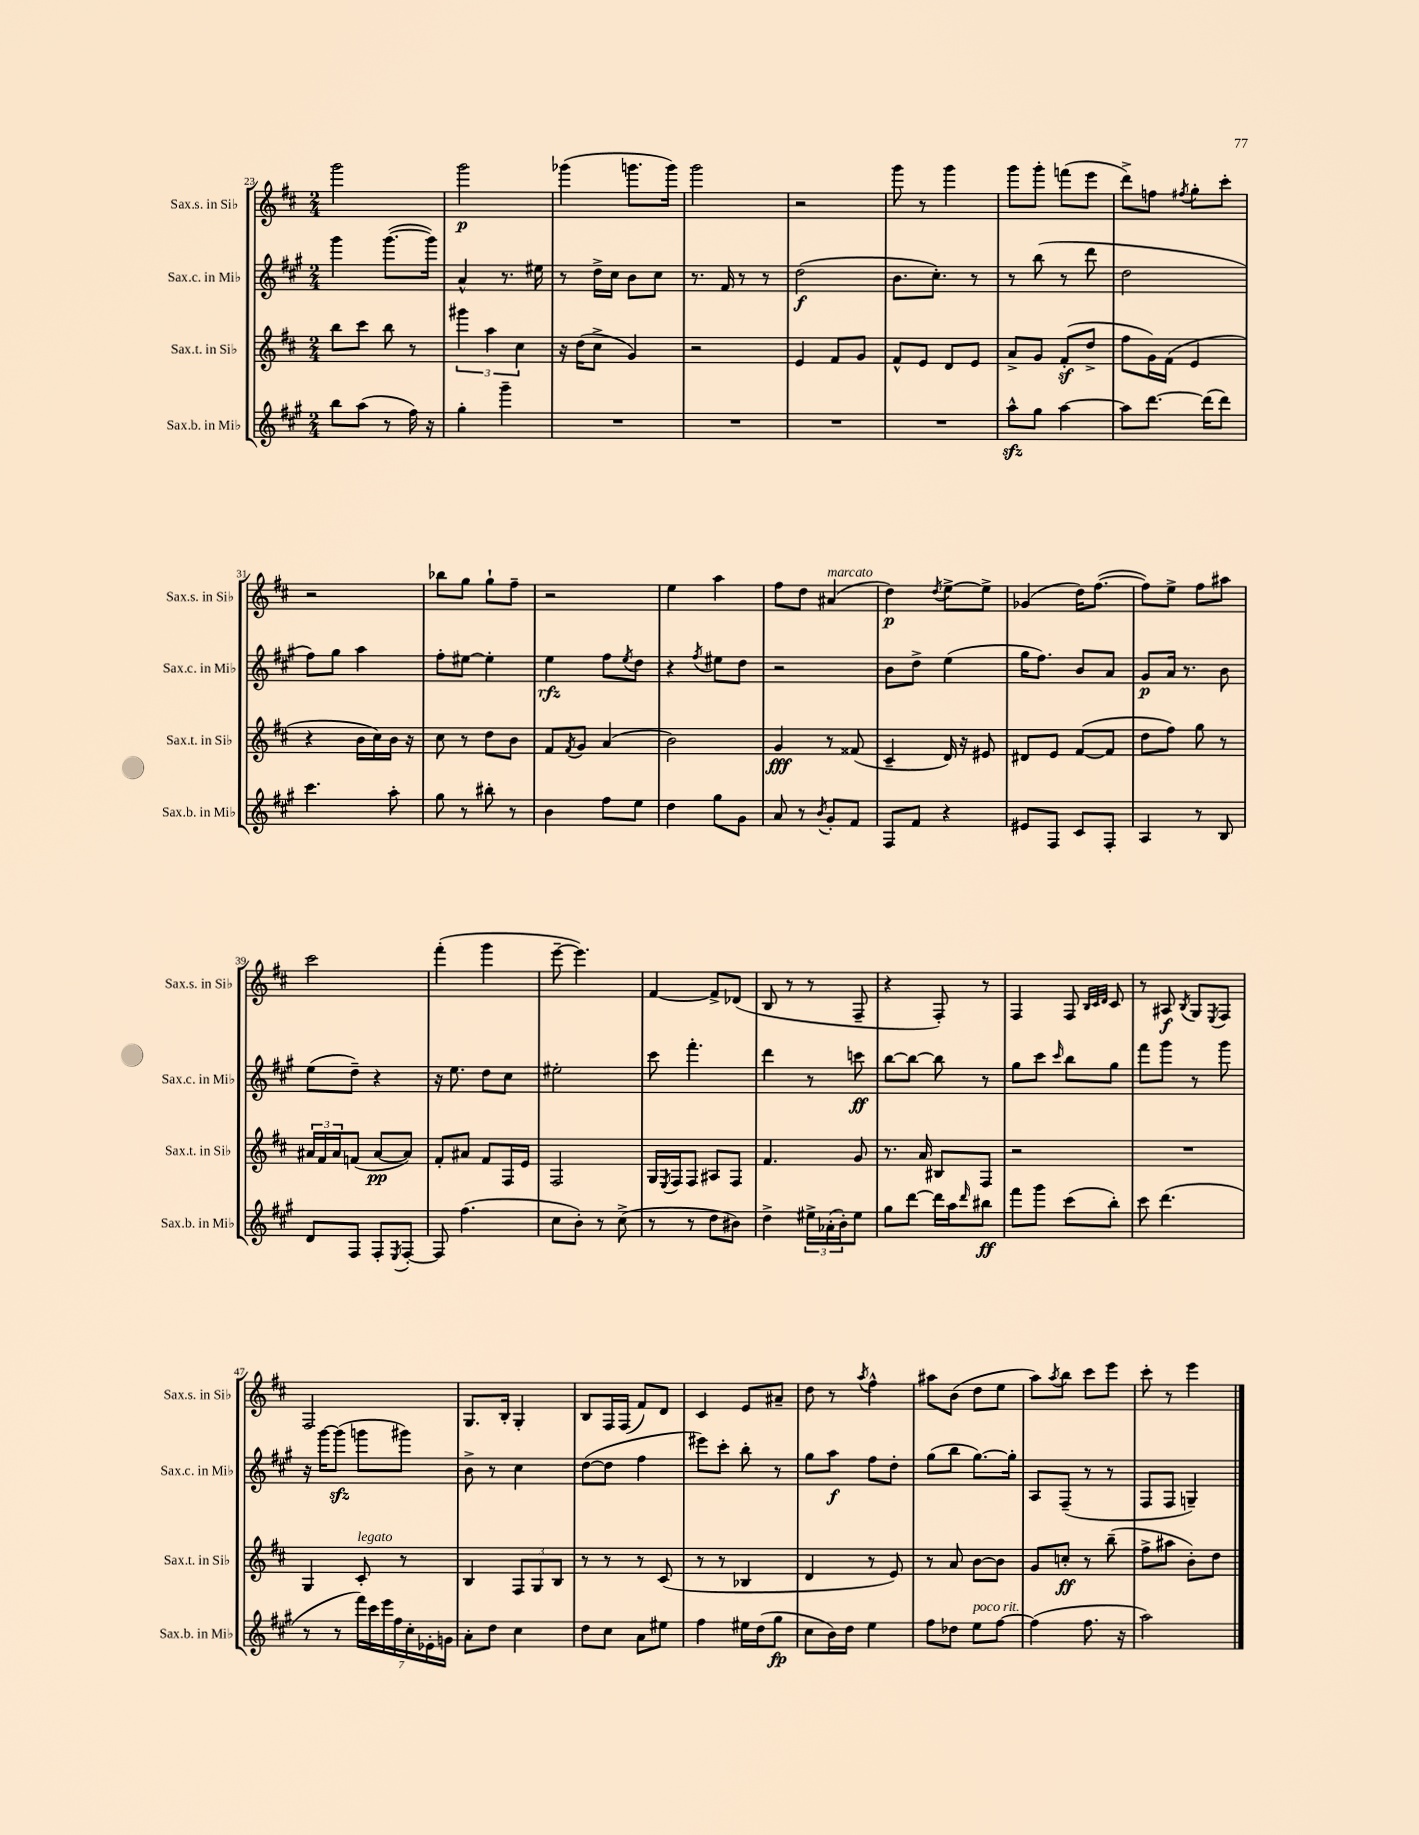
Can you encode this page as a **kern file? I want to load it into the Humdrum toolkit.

**kern	**kern	**kern	**kern
*staff4	*staff3	*staff2	*staff1
*clefG2	*clefG2	*clefG2	*clefG2
*k[f#c#g#]	*k[f#c#]	*k[f#c#g#]	*k[f#c#]
*M2/4	*M2/4	*M2/4	*M2/4
8bb\L	8bb\L	4ggg#\	2ggg\
(8aa\J	8ccc#\J	.	.
8r	8bb\	([8.ggg#\L	.
16ff#\)	8r	.	.
16r	.	16ggg#\]Jk)	.
=	=	=	=
4gg#'\	6ggg#\	4a^^/	2ggg\
.	6aa\	.	.
4ggg#~\	.	8.r	.
.	6cc#\	.	.
.	.	16ee#\	.
=	=	=	=
2r	16r	8r	(4ggg-\
.	(16dd\LK	.	.
.	8cc#^\J	16dd^\LL	.
.	.	16cc#\JJ	.
.	4g/)	8b\L	8.ggg\L
.	.	8cc#\J	.
.	.	.	16ggg\Jk)
=	=	=	=
2r	2r	8.r	2ggg\
.	.	16f#/	.
.	.	8r	.
.	.	8r	.
=	=	=	=
2r	4e/	(2dd\	2r
.	8f#/L	.	.
.	8g/J	.	.
=	=	=	=
2r	8f#^^/L	8.b\L	8ggg\
.	8e/J	.	8r
.	.	8.cc#'\J)	.
.	8d/L	.	4ggg\
.	8e/J	8r	.
=	=	=	=
8aa^^\L	8a^/L	8r	8ggg\L
8gg#\J	8g/J	(8bb\	8ggg'\J
[4aa\	(8f#'/L	8r	(8fff\L
.	8dd^/J	8ddd\	8eee\J
=	=	=	=
8aa\]L	8ff#\L	2dd\	8ddd^\L)
[8.ddd\J	16g\L)	.	8ff\J
.	(16f#\JJ	.	.
.	.	.	8qff#/
.	4e/	.	8gg'\L
(16ddd\]LK	.	.	.
8ddd\J)	.	.	8ccc#'\J
=	=	=	=
4.ccc#\	4r	8ff#\L)	2r
.	.	8gg#\J	.
.	16b\LL	4aa\	.
.	16cc#\)	.	.
8aa'\	16b\JJ	.	.
.	16r	.	.
=	=	=	=
8gg#\	8cc#\	8ff#'\L	8bb-\L
8r	8r	[8ee#\J	8gg\J
8bb#'\	8dd\L	4ee#'\]	8gg`\L
8r	8b\J	.	8ff#~\J
=	=	=	=
4b\	8f#/L	4ee\	2r
.	8qf#/	.	.
.	8g/J	.	.
8ff#\L	(4a/	8ff#\L	.
.	.	8qee/	.
8ee\J	.	8dd\J	.
=	=	=	=
4dd\	2b\)	4r	4ee\
.	.	8qff#/	.
8gg#\L	.	8ee#\L	4aa\
8g#\J	.	8dd\J	.
=	=	=	=
8a/	4g/	2r	8ff#\L
8r	.	.	8dd\J
8qb/	.	.	.
8g#'/L	8r	.	(4a#/
8f#/J	(8f##/	.	.
=	=	=	=
8F#/L	4c#~/	8b\L	4dd\)
8f#/J	.	8dd^\J	.
.	.	.	8qdd/
4r	16d/)	(4ee\	[8ee^\L
.	16r	.	.
.	8e#/	.	8ee^\]J
=	=	=	=
8e#/L	8d#/L	16gg#\LK	(4g-/
.	.	8.ff#\J)	.
8F#/J	8e/J	.	.
8c#/L	([8f#/L	8b/L	16dd\LK)
.	.	.	([8.ff#\J
8F#'/J	8f#/]J	8a/J	.
=	=	=	=
4A/	8dd\L	8g#/L	8ff#\]L)
.	8ff#\J)	16a/Jk	8ee^\J
.	.	8.r	.
8r	8gg\	.	8ff#\L
8B/	8r	8b\	8aa#\J
=	=	=	=
8d/L	24a#/LL	(8ee\L	2ccc#\
.	24f#/	.	.
.	24a#/J	.	.
8F#/J	(8f/J	8dd~\J)	.
8F#'/L	[8a#/L	4r	.
8qE/	.	.	.
[8F#'/J	8a#/]J)	.	.
=	=	=	=
8F#/]	8f#'/L	16r	(4fff#'\
.	.	8.ee\	.
(4.ff#\	8a#/J	.	.
.	8f#/L	8dd\L	4ggg\
.	16F#/L	8cc#\J	.
.	16e/JJ	.	.
=	=	=	=
8cc#\L	2F#/	2ee#'\	[8eee~\
8b'\J)	.	.	4.eee\])
8r	.	.	.
(8cc#^\	.	.	.
=	=	=	=
8r	16G/LL	8ccc#\	[4f#/
.	8qE/	.	.
.	16F#/J	.	.
8r	8F#/J	4.fff#'\	.
8dd\L	8A#/L	.	8f#^/]L
8b#\J)	8F#/J	.	(8d-/J
=	=	=	=
4dd^\	4.f#/	4ddd\	8B/
.	.	.	8r
24ee#^\LL	.	8r	8r
(24a-'\	.	.	.
24b'\J)	.	.	.
8ee#\J	8g/	8ccc\	8F#~/
=	=	=	=
8gg#\L	8.r	[8bb\L	4r
[8ddd\J	.	8bb\_J	.
.	16a/	.	.
16ddd\]LL	8B#/L	8bb\]	8F#'/)
16aa\J	.	.	.
16qqddd/	.	.	.
8bb#\J	8F#/J	8r	8r
=	=	=	=
8fff#\L	2r	8gg#\L	4F#/
8ggg#\J	.	8ccc#\J	.
.	.	16qqccc#/	.
(8ccc#\L	.	8bb\L	8F#/
.	.	.	32qqB/LLL
.	.	.	32qqc#/
.	.	.	32qqd/JJJ
8bb'\J)	.	8gg#\J	8c#/
=	=	=	=
8ccc#\	2r	8fff#\L	8r
(4.ddd\	.	8ggg#\J	8A#/
.	.	.	8qB/
.	.	8r	8G/L
.	.	.	8qE/
.	.	8ggg#\	8F#/J
=	=	=	=
8r	4G/	16r	2F#/
.	.	[16ggg#\LK	.
8r	.	(8ggg#\]J	.
28fff#\LL)	8c#'/	8ggg\L	.
28ccc#\	.	.	.
28eee\	.	.	.
28ff#\	.	.	.
.	8r	8ggg#\J)	.
28cc#'\	.	.	.
28e-'\	.	.	.
28g\JJ	.	.	.
=	=	=	=
8a'\L	4B/	8b^\	8.G/L
8dd\J	.	8r	.
.	.	.	16B'/Jk
4cc#\	12F#/L	4cc#\	4G'/
.	12G/	.	.
.	12B/J	.	.
=	=	=	=
8dd\L	8r	([8dd\L	8B/L
8cc#\J	8r	8dd\]J	16F#/L
.	.	.	(16F#/JJ
8a\L	8r	4ff#\	8f#/L)
8ee#\J	(8c#/	.	8d/J
=	=	=	=
4ff#\	8r	8eee#\L)	4c#/
.	8r	8ccc#'\J	.
16ee#\LL	4B-/	8bb'\	8e/L
(16dd\J	.	.	.
8gg#\J	.	8r	8a#~/J
=	=	=	=
8cc#\L	4d/	8gg#\L	8dd\
16b\L)	.	8aa\J	8r
16dd\JJ	.	.	.
.	.	.	8qaa/
4ee\	8r	8ff#\L	4ff#^^\
.	8e/)	8dd'\J	.
=	=	=	=
8ff#\L	8r	(8gg#\L	8aa#\L
8dd-\J	8a/	8bb\J	(8b\J
8ee\L	[8b\L	[8.gg#\L)	8dd\L
[8ff#\J	8b\]J	.	8ee\J
.	.	16gg#'\]Jk	.
=	=	=	=
(4ff#\]	8g/L	8A/L	8aa\L)
.	.	.	8qaa/
.	8cc'/J	(8F#~/J	8bb\J
8.ff#\	8r	8r	8ccc#\L
.	(8bb~\	8r	8eee\J
16r	.	.	.
=	=	=	=
2aa\)	8ff#^\L	8F#/L	8ccc#'\
.	8aa#\J	8F#/J	8r
.	8b'\L)	4G~/)	4eee\
.	8dd\J	.	.
==	==	==	==
*-	*-	*-	*-
